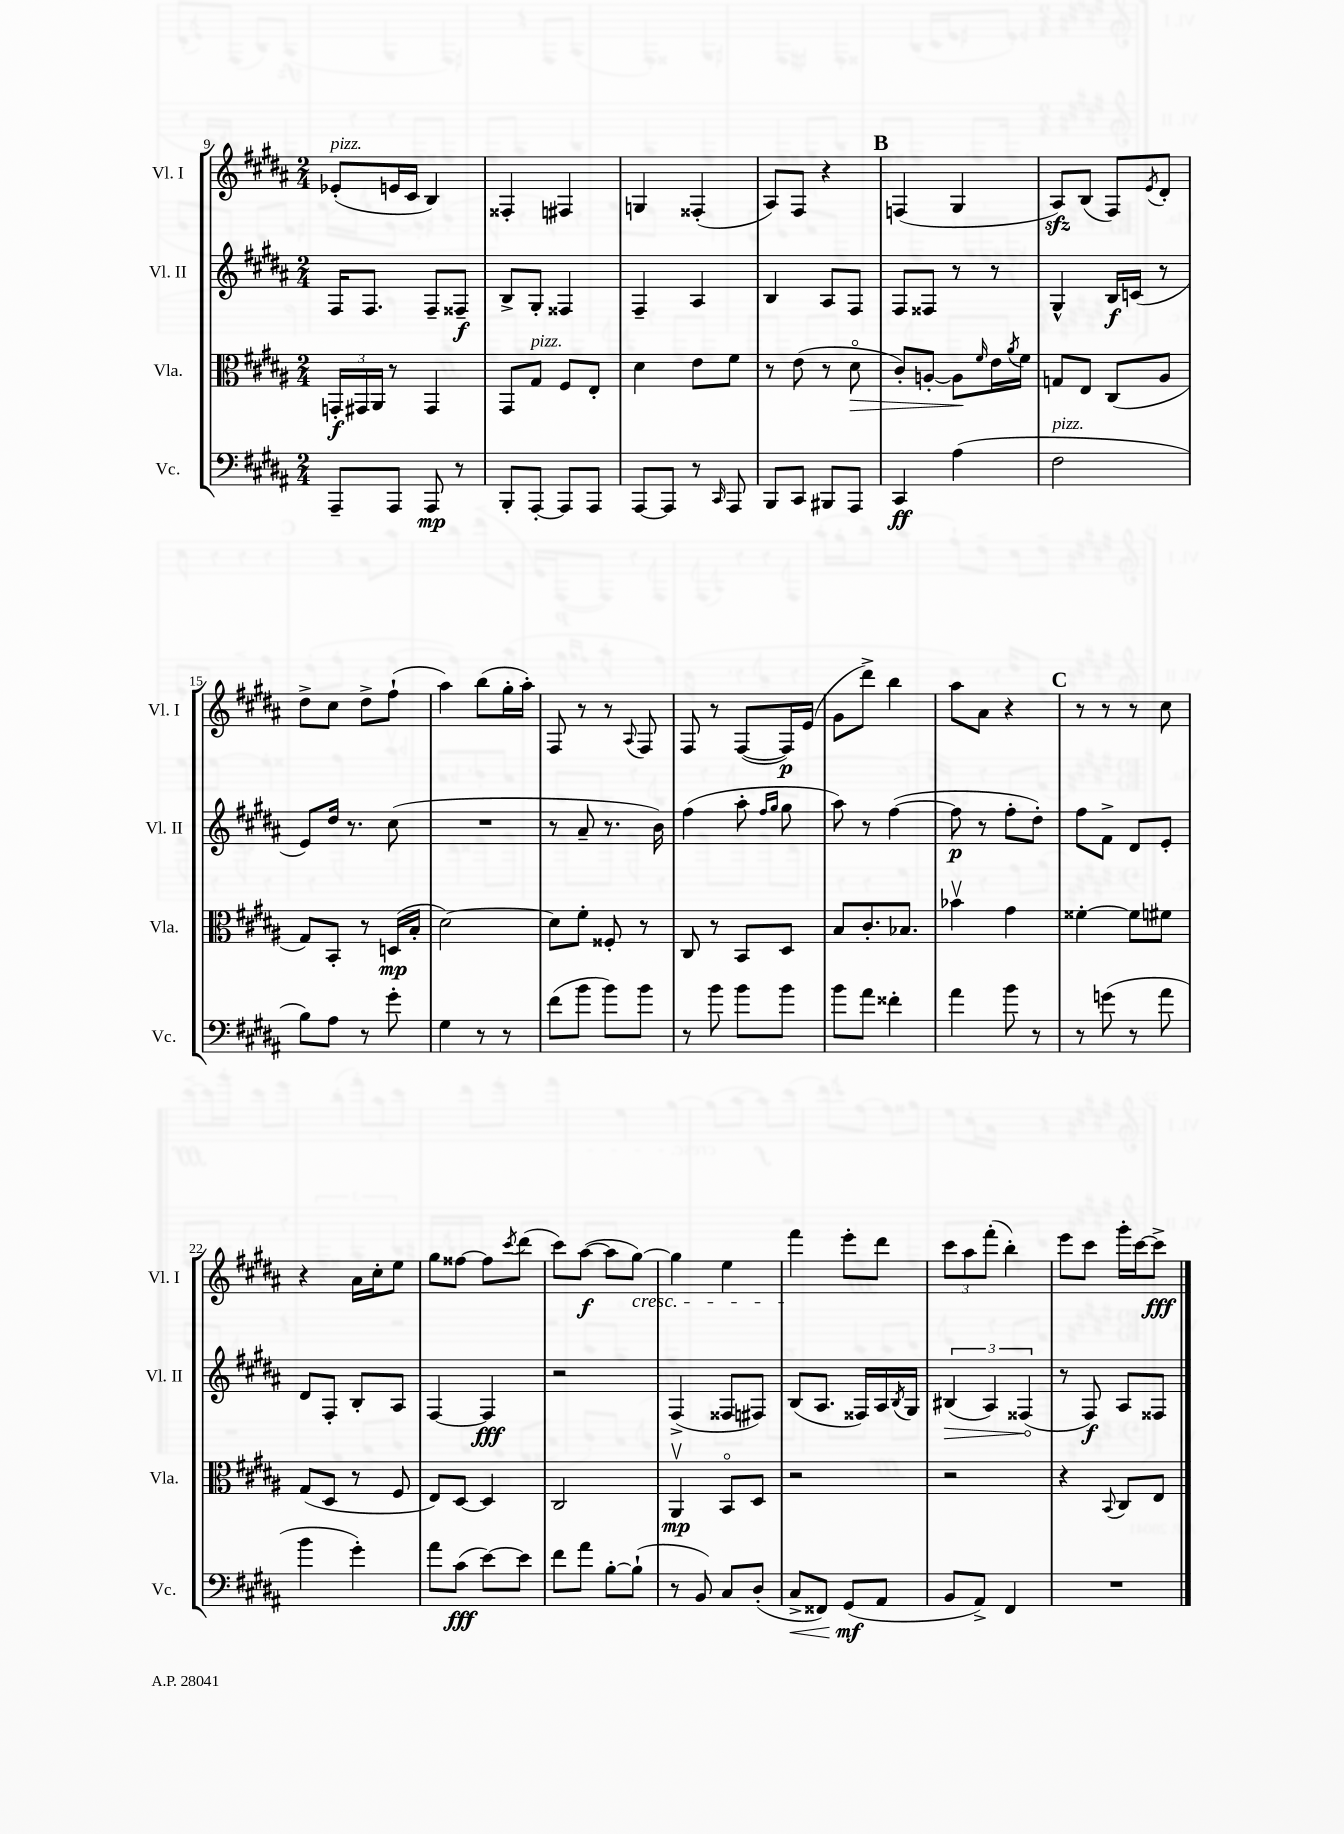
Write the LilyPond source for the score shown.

<<
\new StaffGroup <<
\new Staff = "s0" \with { instrumentName = "Vl. I" shortInstrumentName = "Vl. I" } {
    \clef treble \key b \major \numericTimeSignature \time 2/4
    ees'8-.^\markup { \italic "pizz." }( e'16 cis'16 b4) |
    fisis4-. fis4 |
    g4 fisis4-.( |
    ais8) fis8 r4 |
    \mark \markup { \bold "B" } f4( gis4 |
    ais8\sfz) b8( fis8) \acciaccatura { e'8 } dis'8-. |
    dis''8-> cis''8 dis''8-> fis''8-!( |
    ais''4) b''8( gis''16-. ais''16-.) |
    fis8 r8 r8 \appoggiatura { ais8 } fis8 |
    fis8 r8 fis8~( fis16\p) e'16( |
    gis'8 dis'''8->) b''4 |
    ais''8 ais'8 r4 |
    \mark \markup { \bold "C" } r8 r8 r8 cis''8 |
    r4 ais'16 cis''16-. e''8 |
    gis''8 fisis''8~ fisis''8 \acciaccatura { cis'''8 } dis'''8( |
    cis'''8) ais''8~\f( ais''8 gis''8~\cresc) |
    gis''4 e''4 |
    fis'''4\! e'''8-. dis'''8 |
    \tuplet 3/2 { cis'''8 ais''8 fis'''8-.( } b''4-.) |
    e'''8 cis'''8 gis'''16-. cis'''16~ cis'''8->\fff \bar "|." |
}
\new Staff = "s1" \with { instrumentName = "Vl. II" shortInstrumentName = "Vl. II" } {
    \clef treble \key b \major \numericTimeSignature \time 2/4
    fis16 fis8. fis8-- fisis8--\f |
    b8-> gis8-. fisis4 |
    fis4-- ais4 |
    b4 ais8 fis8 |
    \mark \markup { \bold "B" } fis8 fisis8 r8 r8 |
    gis4-^ b16\f c'16( r8 |
    e'8) dis''16 r8. cis''8( |
    R2 |
    r8 ais'8-- r8. b'16) |
    fis''4( ais''8-. \grace { fis''16 gis''16 } gis''8 |
    ais''8) r8 fis''4~( |
    fis''8\p r8 fis''8-. dis''8-.) |
    \mark \markup { \bold "C" } fis''8 fis'8-> dis'8 e'8-. |
    dis'8 fis8-. b8-. ais8 |
    fis4~ fis4\fff |
    r2 |
    fis4->( fisis8 fis8) |
    b8( ais8. fisis16) ais16 \acciaccatura { b8 } gis16 |
    \tuplet 3/2 { \once \override Hairpin.circled-tip = ##t bis4\>( ais4) fisis4\!( } |
    r8 fis8\f) ais8 fisis8 \bar "|." |
}
\new Staff = "s2" \with { instrumentName = "Vla." shortInstrumentName = "Vla." } {
    \clef alto \key b \major \numericTimeSignature \time 2/4
    \tuplet 3/2 { g,16-.\f gis,16 ais,16 } r8 gis,4 |
    gis,8 gis8^\markup { \italic "pizz." } fis8 e8-. |
    dis'4 e'8 fis'8 |
    r8 e'8( r8 dis'8\flageolet\> |
    \mark \markup { \bold "B" } cis'8-.) a8~-. a8\! \grace { fis'16 } e'16 \acciaccatura { ais'8 } fis'16 |
    g8 e8 cis8( ais8 |
    gis8) b,8-. r8 d16\mp( b16-. |
    dis'2~) |
    dis'8 fis'8-. fisis8-. r8 |
    cis8 r8 b,8 dis8 |
    b8 cis'8.-. bes8. |
    bes'4\upbow gis'4 |
    \mark \markup { \bold "C" } fisis'4~-. fisis'8 fis'8 |
    gis8( dis8 r8 fis8 |
    e8) dis8~ dis4 |
    cis2 |
    ais,4\upbow\mp b,8\flageolet dis8 |
    r2 |
    r2 |
    r4 \appoggiatura { b,8 } cis8 e8 \bar "|." |
}
\new Staff = "s3" \with { instrumentName = "Vc." shortInstrumentName = "Vc." } {
    \clef bass \key b \major \numericTimeSignature \time 2/4
    ais,,8-- ais,,8 ais,,8\mp r8 |
    b,,8-. ais,,8~-. ais,,8 ais,,8 |
    ais,,8~ ais,,8 r8 \grace { cis,16 } ais,,8 |
    b,,8 cis,8 bis,,8 ais,,8 |
    \mark \markup { \bold "B" } cis,4\ff ais4( |
    fis2^\markup { \italic "pizz." } |
    b8) ais8 r8 gis'8-. |
    gis4 r8 r8 |
    fis'8( b'8 b'8) b'8 |
    r8 b'8 b'8 b'8 |
    b'8 ais'8 fisis'4-. |
    ais'4 b'8 r8 |
    \mark \markup { \bold "C" } r8 g'8( r8 ais'8 |
    b'4 gis'4-.) |
    ais'8 cis'8\fff( e'8~) e'8 |
    fis'8 ais'8 b8~-. b8-!( |
    r8 b,8) cis8 dis8-.( |
    cis8->\< fisis,8) gis,8\mf\!( ais,8 |
    b,8 ais,8->) fis,4 |
    R2 \bar "|." |
}
>>
>>
\layout { \context { \Score currentBarNumber = #9 } }
